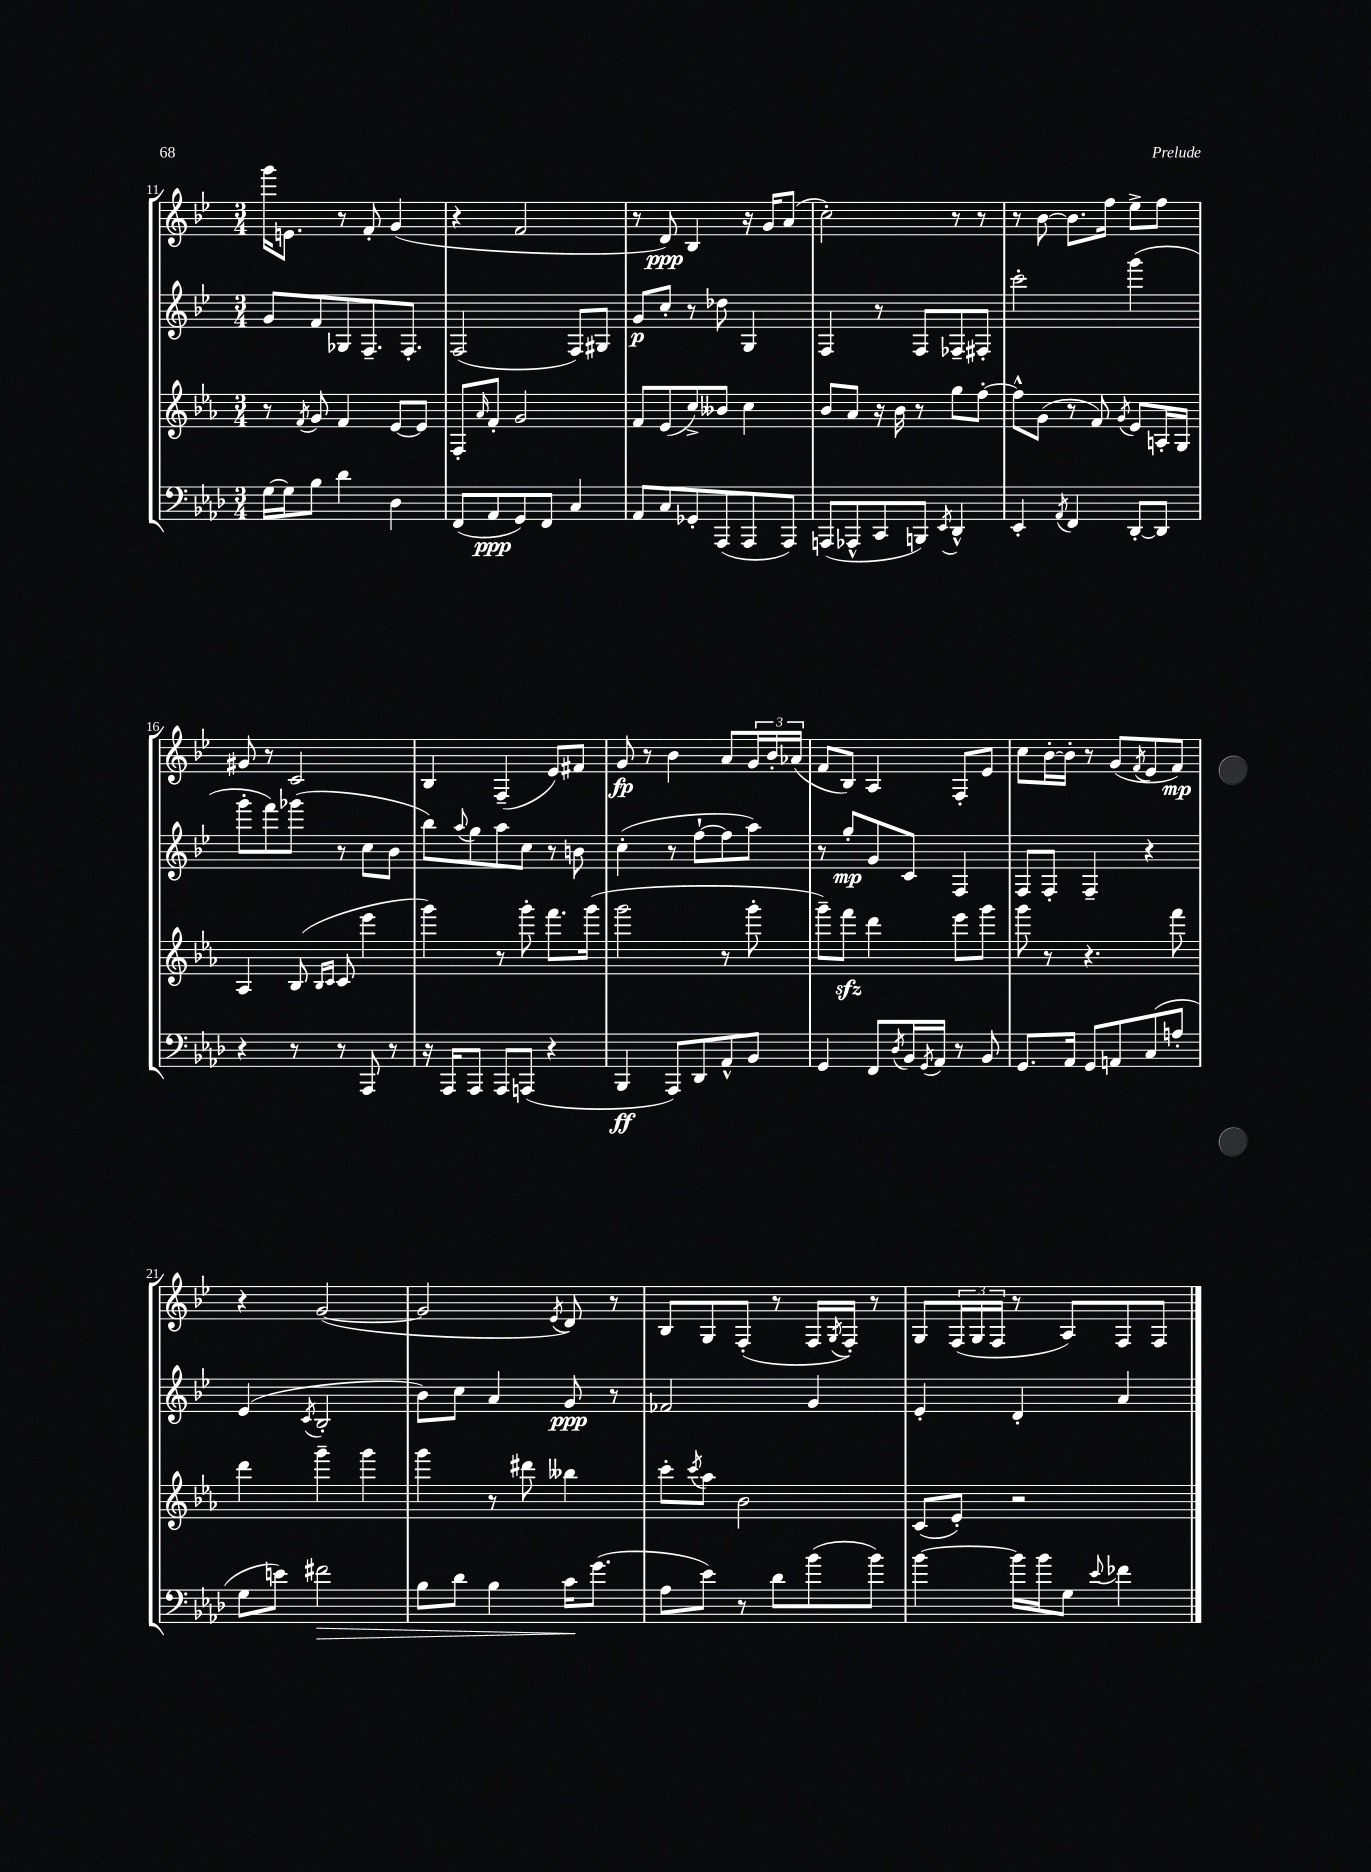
<<
\new StaffGroup <<
\new Staff = "s0" {
    \clef treble \key bes \major \numericTimeSignature \time 3/4
    g'''16 e'8. r8 f'8-. g'4( |
    r4 f'2 |
    r8 d'8\ppp) bes4 r16 g'16 a'8( |
    c''2-.) r8 r8 |
    r8 bes'8~ bes'8. f''16 ees''8-> f''8 |
    gis'8 r8 c'2 |
    bes4 f4--( ees'8) fis'8 |
    g'8\fp r8 bes'4 a'8 \tuplet 3/2 { g'16 bes'16-. aes'16( } |
    f'8 bes8) a4 f8-. ees'8 |
    c''8 bes'16~-. bes'16-. r8 g'8( \acciaccatura { f'8 } ees'8 f'8\mp) |
    r4 g'2~( |
    g'2 \acciaccatura { ees'8 } d'8) r8 |
    bes8 g8 f8-.( r8 f16 \acciaccatura { g8 } f16-.) r8 |
    g8 \tuplet 3/2 { f16( g16 f16 } r8 a8) f8 f8 \bar "|." |
}
\new Staff = "s1" {
    \clef treble \key bes \major \numericTimeSignature \time 3/4
    g'8 f'8 ges8 f8.-- f8.-. |
    f2( f8) gis8 |
    g'8\p c''8-. r8 des''8 g4 |
    f4 r8 f8 fes8-- fis8-. |
    c'''2-. g'''4( |
    g'''8-. f'''8) ges'''8( r8 c''8 bes'8 |
    bes''8) \appoggiatura { a''8 } g''8 a''8 c''8 r8 b'8 |
    c''4-.( r8 f''8~-! f''8 a''8) |
    r8 g''8-.\mp g'8 c'8 f4 |
    f8 f8-. f4-- r4 |
    ees'4( \acciaccatura { c'8 } bes2-. |
    bes'8) c''8 a'4 g'8\ppp r8 |
    fes'2 g'4 |
    ees'4-. d'4-. a'4 \bar "|." |
}
\new Staff = "s2" {
    \clef treble \key ees \major \numericTimeSignature \time 3/4
    r8 \acciaccatura { f'8 } g'8 f'4 ees'8~ ees'8 |
    f8-. \grace { aes'16 } f'8-. g'2 |
    f'8 ees'8( c''8->) beses'8 c''4 |
    bes'8 aes'8 r16 bes'16 r8 g''8 f''8~-. |
    f''8-^ g'8( r8 f'8) \acciaccatura { g'8 } ees'8 a16-. g16 |
    aes4 bes8( \grace { bes16 c'16 } c'8 ees'''4 |
    g'''4) r8 g'''8-. f'''8. g'''16( |
    g'''2 r8 g'''8-. |
    g'''8--) f'''8\sfz d'''4 ees'''8 g'''8 |
    g'''8 r8 r4. f'''8 |
    d'''4 g'''4-- g'''4 |
    g'''4 r8 dis'''8 beses''4 |
    c'''8-. \acciaccatura { c'''8 } aes''8 bes'2 |
    c'8( ees'8-.) r2 \bar "|." |
}
\new Staff = "s3" {
    \clef bass \key aes \major \numericTimeSignature \time 3/4
    g16~ g16 bes8 des'4 des4 |
    f,8( aes,8\ppp g,8) f,8 c4 |
    aes,8 c8 ges,8-. aes,,8( aes,,8 aes,,8) |
    a,,8( aes,,8-^ c,8 b,,8) \acciaccatura { ees,8 } des,4-^ |
    ees,4-. \acciaccatura { aes,8 } f,4 des,8~-. des,8 |
    r4 r8 r8 aes,,8 r8 |
    r16 aes,,16 aes,,8 aes,,8 a,,8( r4 |
    bes,,4\ff aes,,8) des,8 aes,8-^ bes,8 |
    g,4 f,8 \acciaccatura { des8 } bes,16 \acciaccatura { g,8 } aes,16 r8 bes,8 |
    g,8. aes,16 g,8 a,8 c8( a8-. |
    g8 e'8) fis'2\> |
    bes8 des'8 bes4 c'16\! g'8.( |
    aes8 ees'8) r8 des'8 bes'8( bes'8) |
    bes'4~ bes'16 bes'16 g8 \appoggiatura { ees'8 } fes'4 \bar "|." |
}
>>
>>
\layout { \context { \Score currentBarNumber = #11 } }
